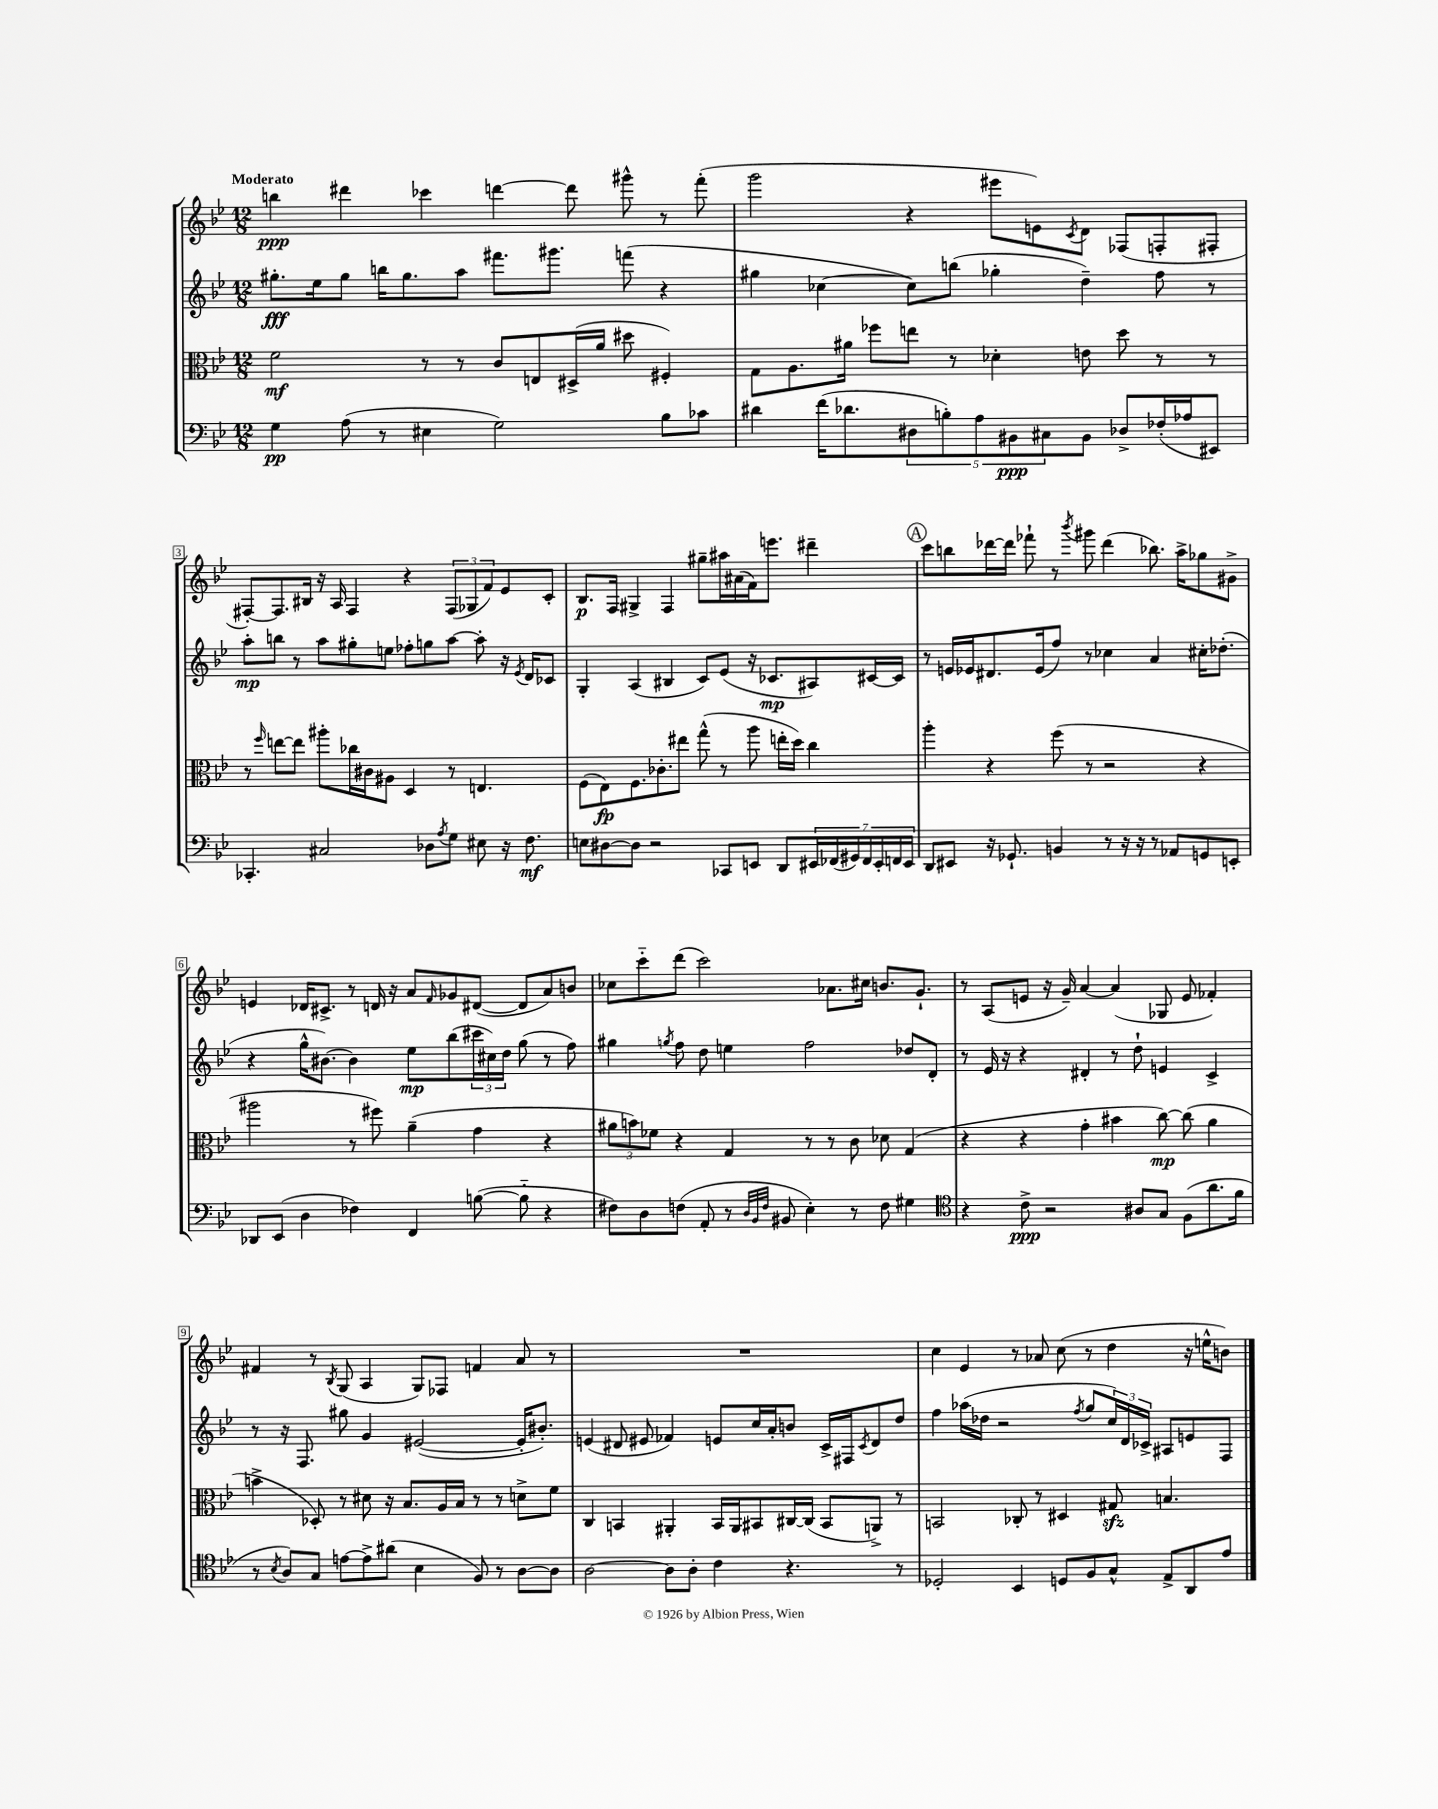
<<
\new StaffGroup <<
\new Staff = "s0" {
    \clef treble \key bes \major \numericTimeSignature \time 12/8 \tempo "Moderato"
    b''4\ppp dis'''4 ces'''4 d'''4~ d'''8 gis'''8-^ r8 f'''8-.( |
    g'''2 r4 eis'''8 e'8) \acciaccatura { c'8 } d'8 fes8( f8-. fis8-. |
    fis8~-.) fis8. bis16 r16 a16 fis4 r4 \tuplet 3/2 { fis8( ges8 f'8) } ees'8 c'8-. |
    bes8.\p f16 gis4-> f4 gis''8-- ais''16 ais'16( f'16) e'''8. dis'''4-- |
    \mark \markup { \circle "A" } c'''8 b''8 des'''16~ des'''16 fes'''8-! r8 \acciaccatura { bes'''8 } gis'''8 des'''4( bes''8.) a''16-> ges''8 gis'8-> |
    e'4 des'16 cis'8.-> r8 d'16 r16 a'8 \grace { f'16 } ges'8 dis'8~( dis'8 a'8) b'8 |
    ces''8 c'''8-_ d'''8( c'''2) aes'8. cis''16 b'8. g'8.-! |
    r8 a8( e'8 r16 g'16--) a'4~ a'4( ges8 e'8 fes'4-.) |
    fis'4 r8 \acciaccatura { bes8 } g8( a4 g8) fes8 f'4 a'8 r8 |
    R1. |
    c''4 ees'4 r8 aes'8 c''8( r8 d''4 r16 e''16-^ b'8) \bar "|." |
}
\new Staff = "s1" {
    \clef treble \key bes \major \numericTimeSignature \time 12/8
    gis''8.-.\fff ees''16 gis''8 b''16 gis''8. a''8 fis'''8. gis'''8. f'''8( r4 |
    gis''4 ces''4~ ces''8) b''8( ges''4-. d''4--) f''8 r8 |
    a''8-.\mp b''8 r8 a''8 gis''8-. e''8 fes''8-. g''8 a''8~ a''8-. r16 \acciaccatura { ees'8 } d'16 ces'8 |
    g4-. a4( bis4 c'8) ees'8( r16 ces'8.\mp ais8) cis'16~ cis'16 |
    \mark \markup { \circle "A" } r8 e'16 ees'16 dis'8. ees'16( f''8) r8 ces''4 a'4 cis''16-. des''8.-.( |
    r4 g''16-^ bis'8.~) bis'4 ees''8\mp bes''8( \tuplet 3/2 { cis'''16 cis''16) d''16 } g''8( r8 f''8) |
    gis''4 \acciaccatura { g''8 } f''8 d''8 e''4 f''2 des''8 d'8-. |
    r8 ees'16 r16 r4 dis'4-. r8 d''8-! e'4 c'4-> |
    r8 r16 f8. gis''8 g'4 eis'2~( eis'16-. bis'8.-.) |
    e'4( dis'8 eis'8 fes'4) e'8 c''16 a'16-. b'8 c'16-> fis16 \acciaccatura { c'8 } dis'8 d''8 |
    f''4 aes''16( des''16 r2 \acciaccatura { f''8 } g''8 \tuplet 3/2 { c''16) d'16 ces'16-> } ais8 e'8 f8 \bar "|." |
}
\new Staff = "s2" {
    \clef alto \key bes \major \numericTimeSignature \time 12/8
    f'2\mf r8 r8 c'8 e8 dis16->( a'16 dis''8 fis4-.) |
    g8 a8. ais'16 fes''8 e''8 r8 des'4-. e'8 d''8 r8 r8 |
    r8 \grace { f''16 } e''8~ e''8 ais''8-. ces''16 cis'16 ais8 d4 r8 e4. |
    f8( ees8\fp) f8. ces'8.-. eis''8 g''8-^( r8 a''8 e''16-. d''16) c''4 |
    \mark \markup { \circle "A" } a''4-. r4 f''8( r8 r2 r4 |
    ais''2 r8 fis''8) a'4--( g'4 r4 |
    \tuplet 3/2 { ais'8 b'8) fes'8 } r4 g4 r8 r8 c'8 des'8 g4( |
    r4 r4 g'4-. bis'4 c''8~\mp) c''8( a'4 |
    b'4-> des8-.) r8 dis'8 r16 bes8. a16 bes16 r8 r8 d'8-> f'8 |
    c4 b,4 ais,4-. b,16 ais,16 bis,8 cis16~ cis16( bis,8 a,8->) r8 |
    b,2 ces8-. r8 dis4 gis8\sfz b4. \bar "|." |
}
\new Staff = "s3" {
    \clef bass \key bes \major \numericTimeSignature \time 12/8
    g4\pp a8( r8 eis4 g2) bes8 ces'8 |
    dis'4 f'16( des'8. \tuplet 5/4 { dis8 b8-.) a8 bis,8\ppp cis8 } bis,8 des8-> fes16-.( aes16 eis,8) |
    ces,4.-. cis2 des8 \acciaccatura { a8 } g8 eis8 r16 f8.\mf |
    e8 dis8~ dis8 r2 ces,8 e,8 d,8 \tuplet 7/4 { eis,16 fes,16( gis,16) fes,16 eis,16-. f,16 eis,16 } |
    \mark \markup { \circle "A" } d,8 eis,8 r16 ges,8.-! b,4 r8 r16 r16 r8 aes,8 g,8 e,8-. |
    des,8 ees,8( d4 fes4) f,4 b8~( b8-_ r4 |
    fis8) d8 f8( a,8-. r8 \grace { d32 bes,32 f32 } bis,8 ees4-.) r8 f8 gis4 |
    \clef tenor r4 c'8->\ppp r2 ais8 g8 f8( a'8. f'16 |
    r8 \acciaccatura { bes8 } a8) g8 e'8~ e'8-> ais'8( bes4 f8) r8 a8~ a8 |
    a2~ a8 a8-. c'4 r4. r8 |
    des2-. bes,4 d8 f8 g8-^ ees8-> a,8 ees'8 \bar "|." |
}
>>
>>
\layout { \context { \Score \override BarNumber.stencil = #(make-stencil-boxer 0.1 0.3 ly:text-interface::print) } }
